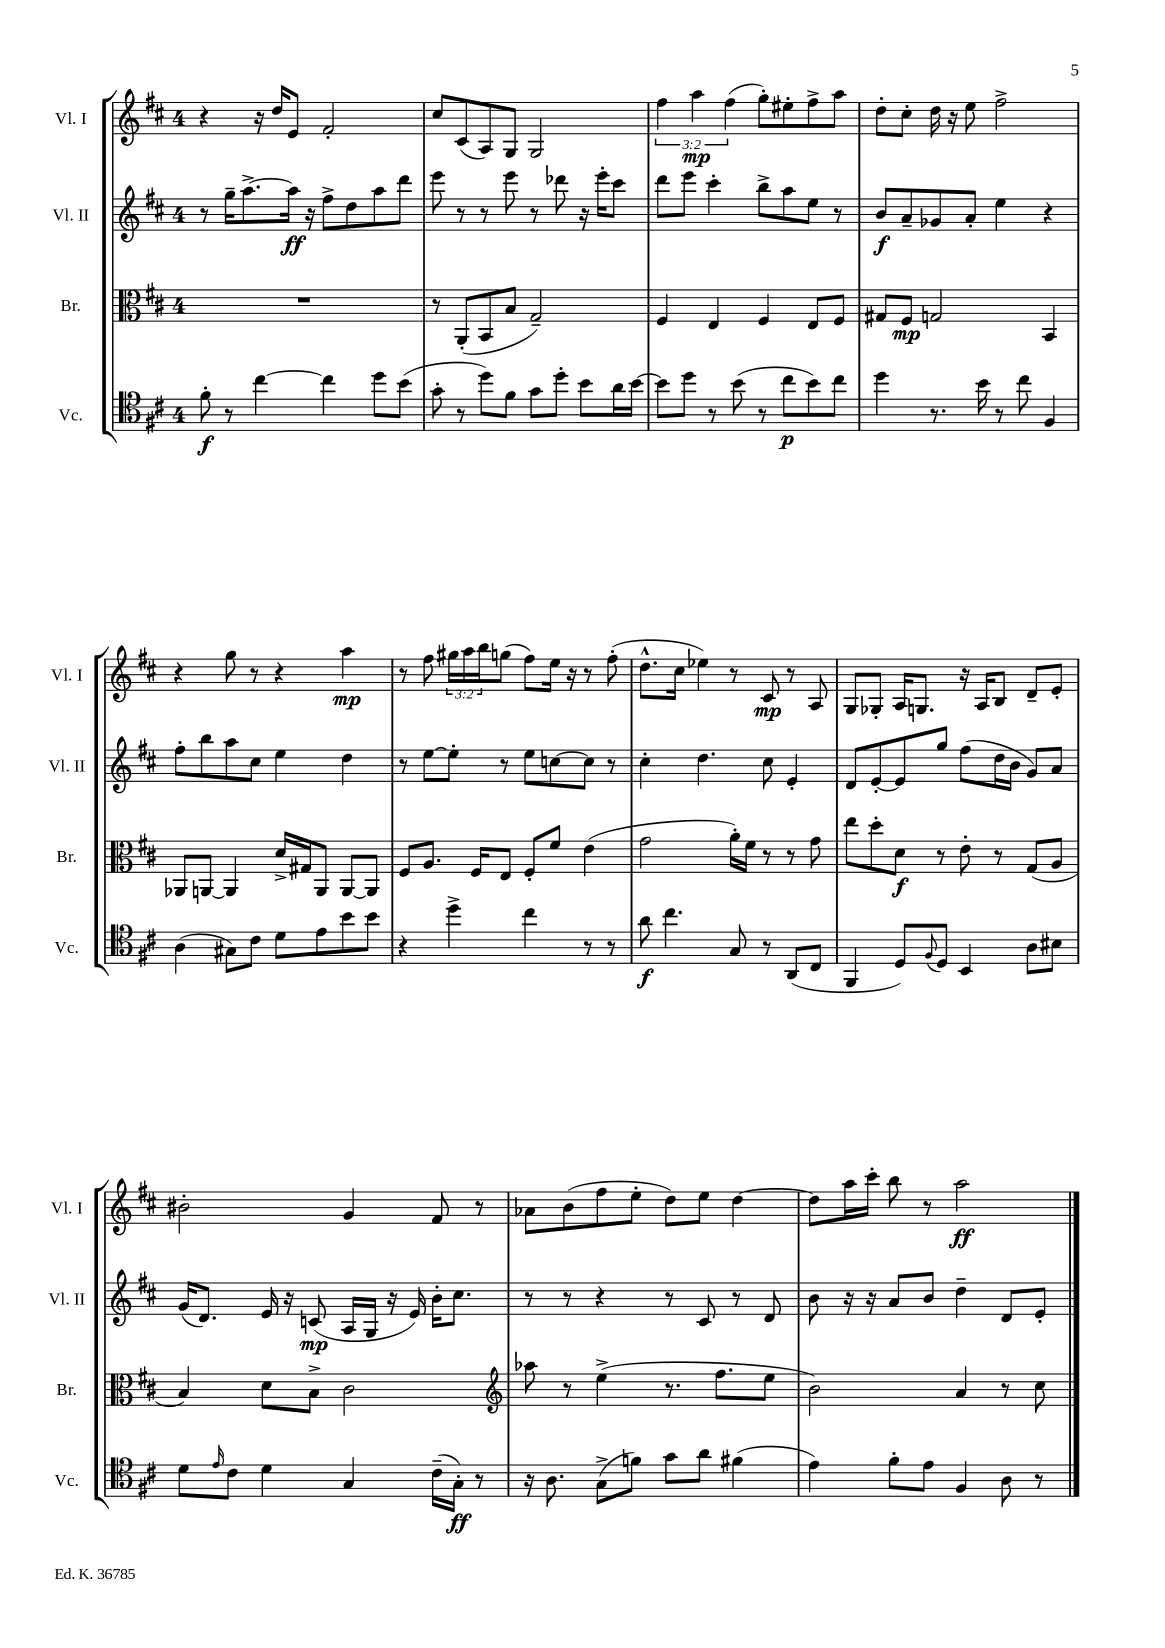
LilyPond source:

<<
\new StaffGroup <<
\new Staff = "s0" \with { instrumentName = "Vl. I" shortInstrumentName = "Vl. I" } {
    \clef treble \key d \major \once \override Staff.TimeSignature.style = #'single-digit \time 4/4 \override Staff.TupletNumber.text = #tuplet-number::calc-fraction-text
    r4 r16 d''16 e'8 fis'2-. |
    cis''8 cis'8( a8) g8 g2 |
    \tuplet 3/2 { fis''4 a''4\mp fis''4( } g''8-.) eis''8-. fis''8-> a''8 |
    d''8-. cis''8-. d''16 r16 e''8 fis''2-> |
    r4 g''8 r8 r4 a''4\mp |
    r8 fis''8 \tuplet 3/2 { gis''16 a''16 b''16 } g''8( fis''8) e''16 r16 r8 fis''8-.( |
    d''8.-^ cis''16 ees''4) r8 cis'8\mp r8 a8 |
    g8 ges8-. a16 g8. r16 a16 b8 d'8-- e'8-. |
    bis'2-. g'4 fis'8 r8 |
    aes'8 b'8( fis''8 e''8-. d''8) e''8 d''4~ |
    d''8 a''16 cis'''16-. b''8 r8 a''2\ff \bar "|." |
}
\new Staff = "s1" \with { instrumentName = "Vl. II" shortInstrumentName = "Vl. II" } {
    \clef treble \key d \major \once \override Staff.TimeSignature.style = #'single-digit \time 4/4
    r8 g''16-- a''8.~-> a''16\ff r16 fis''8-> d''8 a''8 d'''8 |
    e'''8 r8 r8 e'''8 r8 des'''8 r16 e'''16-. cis'''8 |
    d'''8 e'''8 cis'''4-. b''8-> a''8 e''8 r8 |
    b'8\f a'8-- ges'8 a'8-. e''4 r4 |
    fis''8-. b''8 a''8 cis''8 e''4 d''4 |
    r8 e''8~ e''8-. r8 e''8 c''8~ c''8 r8 |
    cis''4-. d''4. cis''8 e'4-. |
    d'8 e'8~-. e'8 g''8 fis''8( d''16 b'16 g'8) a'8 |
    g'16( d'8.) e'16 r16 c'8\mp( a16 g16 r16 e'16) b'16-. cis''8. |
    r8 r8 r4 r8 cis'8 r8 d'8 |
    b'8 r16 r16 a'8 b'8 d''4-- d'8 e'8-. \bar "|." |
}
\new Staff = "s2" \with { instrumentName = "Br." shortInstrumentName = "Br." } {
    \clef alto \key d \major \once \override Staff.TimeSignature.style = #'single-digit \time 4/4
    R1 |
    r8 a,8-.( b,8 b8 g2--) |
    fis4 e4 fis4 e8 fis8 |
    gis8 fis8\mp g2 b,4 |
    aes,8 a,8~ a,4 d'16-> gis16 a,8 a,8~ a,8 |
    fis8 a8. fis16 e8 fis8-. fis'8 e'4( |
    g'2 a'16-.) fis'16 r8 r8 g'8 |
    e''8 d''8-. d'8\f r8 e'8-. r8 g8( a8 |
    b4) d'8 b8-> cis'2 |
    \clef treble aes''8 r8 e''4->( r8. fis''8. e''8 |
    b'2) a'4 r8 cis''8 \bar "|." |
}
\new Staff = "s3" \with { instrumentName = "Vc." shortInstrumentName = "Vc." } {
    \clef tenor \key d \major \once \override Staff.TimeSignature.style = #'single-digit \time 4/4
    fis'8-.\f r8 cis''4~ cis''4 d''8 b'8( |
    g'8-. r8 d''8) fis'8 g'8 d''8-. b'8 a'16 b'16~ |
    b'8 d''8 r8 b'8( r8 cis''8\p b'8) cis''8 |
    d''4 r8. b'16 r8 cis''8 fis4 |
    a4( gis8) cis'8 d'8 e'8 b'8 b'8 |
    r4 d''4-> cis''4 r8 r8 |
    a'8\f cis''4. g8 r8 a,8( cis8 |
    fis,4 d8) \appoggiatura { fis8 } d8 b,4 a8 bis8 |
    d'8 \grace { e'16 } cis'8 d'4 g4 cis'16--( g16-.\ff) r8 |
    r16 a8. g8->( f'8) g'8 a'8 fis'4( |
    e'4) fis'8-. e'8 fis4 a8 r8 \bar "|." |
}
>>
>>
\layout { \context { \Score \remove "Bar_number_engraver" } }
